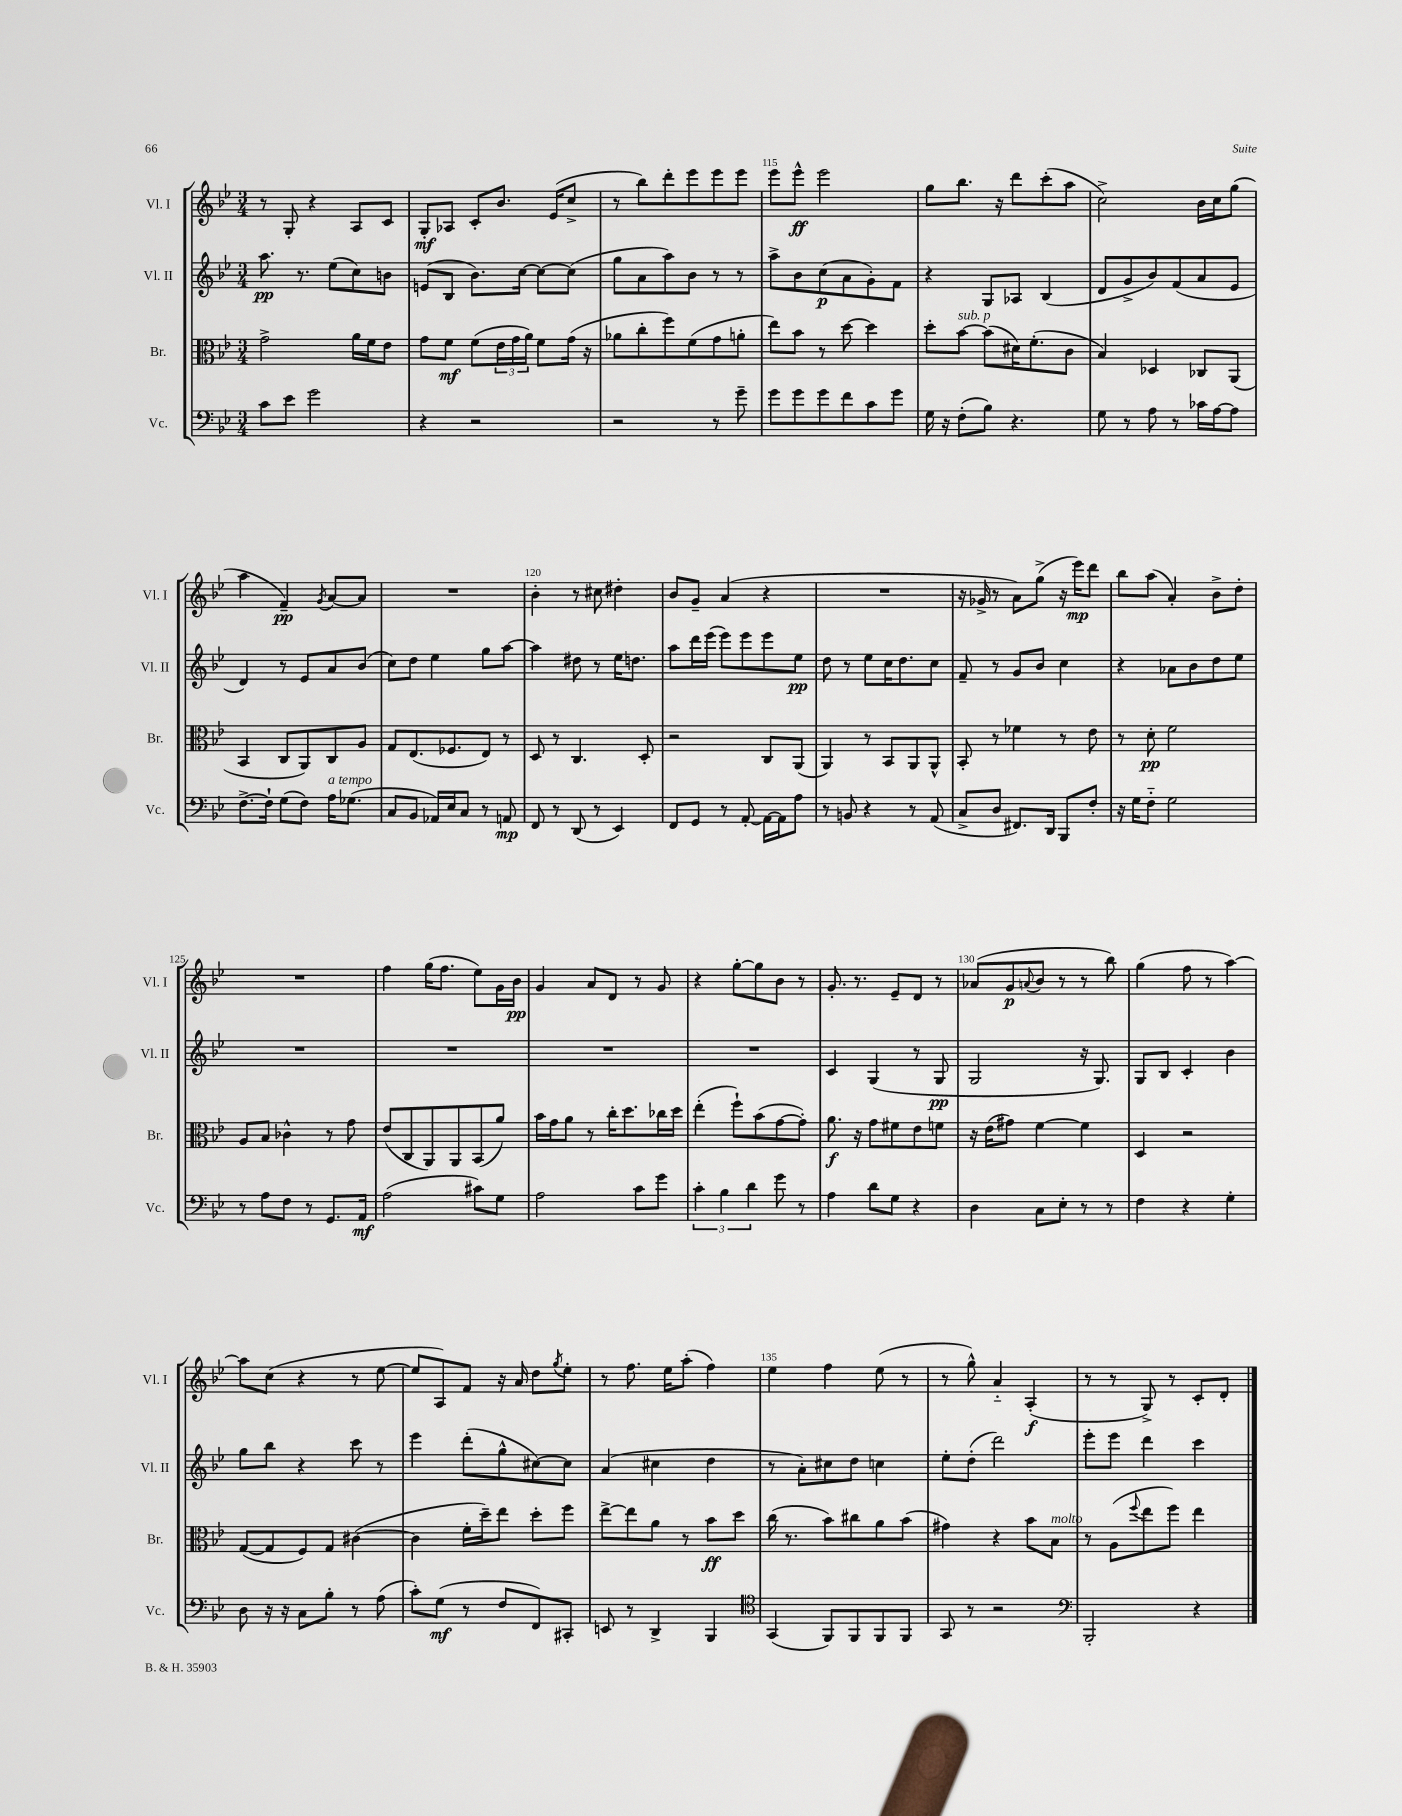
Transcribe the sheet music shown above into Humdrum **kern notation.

**kern	**kern	**kern	**kern
*staff4	*staff3	*staff2	*staff1
*clefF4	*clefC3	*clefG2	*clefG2
*k[b-e-]	*k[b-e-]	*k[b-e-]	*k[b-e-]
*M3/4	*M3/4	*M3/4	*M3/4
8c	2g^	8.aa	8r
8e-	.	.	8G'
.	.	8.r	.
2g	.	.	4r
.	.	(8ee-	.
.	16a	8cc)	8A
.	16f	.	.
.	8e-	8b	8c
=	=	=	=
4r	8g	(8e	8G'
.	8f	8B-	8A-
2r	(8f	8.b-)	8c'
.	24e-	.	8.b-
.	24g	.	.
.	.	[16cc	.
.	24a)	.	.
.	8f	8cc_	.
.	.	.	(16e-
.	(16g	(8cc]	8cc^
.	16r	.	.
=	=	=	=
2r	8a-	8gg	8r
.	8cc'	8a	8bb-)
.	8ff)	8aa)	8ddd'
.	(8f	8b-	8eee-
8r	8g	8r	8eee-
8g~	8a'	8r	8eee-
=	=	=	=
8g	8ee-)	8aa^	8eee-
8g	8b-	8b-	8eee-^^
8g	8r	(8cc	2eee-
8f	[8dd	8a	.
8c	4dd]	8g')	.
8g	.	8f	.
=	=	=	=
16G	8dd'	4r	8gg
16r	.	.	.
(8F'	[8b-	.	8.bb-
8B-)	(8b-]	8G	.
.	.	.	16r
4.r	16d#)	8A-	8ddd
.	(8.f'	.	.
.	.	(4B-	(8ccc'
.	8c	.	8aa
=	=	=	=
8G	4B-)	8d	2cc^)
8r	.	8g^	.
8A	4D-	8b-)	.
8r	.	(8f	.
16c-	8C-	8a	16b-
[16A	.	.	16cc
8A]	(8AA	8e-	(8gg
=	=	=	=
[8.F^	4BB-	4d)	4aa
16F`]	.	.	.
(8G	8C	8r	4f~)
8F)	8AA)	8e-	.
.	.	.	8qg
16A	8C	8a	[8a
(8.G-	.	.	.
.	8A	(8b-	8a]
=	=	=	=
8C	8G	8cc)	2.r
8BB-	(8.E-	8dd	.
16AA-)	.	4ee-	.
16E-	8.F-	.	.
8C	.	.	.
8r	8E-)	8gg	.
8AA	8r	[8aa	.
=	=	=	=
8FF	8D	4aa]	4b-'
8r	8r	.	.
(8DD	4.C	8dd#	8r
8r	.	8r	8cc#
4EE-)	.	16ee-	4dd#'
.	.	8.dd	.
.	8D'	.	.
=	=	=	=
8FF	2r	8aa	8b-
8GG	.	16ddd	8g~
.	.	(16eee-	.
8r	.	8eee-)	(4a
[8AA'	.	8eee-	.
16AA_	8C	8eee-	4r
16AA]	.	.	.
8A	(8AA	8ee-	.
=	=	=	=
8r	4AA)	8dd	2.r
8BB	.	8r	.
4r	8r	8ee-	.
.	8BB-	16cc	.
.	.	8.dd	.
8r	8AA	.	.
(8AA	8AA^^	8cc	.
=	=	=	=
8C^	8BB-'	8f~	16r
.	.	.	16g-^
8D	8r	8r	8r
8.FF#)	4f-	8g	8a)
.	.	8b-	(8gg^
16DD	.	.	.
8BBB-	8r	4cc	16r
.	.	.	16eee-)
8F'	8e-	.	8ddd
=	=	=	=
16r	8r	4r	8bb-
16G	.	.	.
8F'~	8d'	.	(8aa
2G	2f	8a-	4a')
.	.	8b-	.
.	.	8dd	8b-^
.	.	8ee-	8dd'
=	=	=	=
8r	8A	2.r	2.r
8A	8B-	.	.
8F	4c-^^	.	.
8r	.	.	.
8.GG	8r	.	.
.	8g	.	.
16AA	.	.	.
=	=	=	=
(2A	(8e-	2.r	4ff
.	8C	.	.
.	8AA)	.	(16gg
.	.	.	8.ff
.	8AA	.	.
8c#)	(8BB-	.	8ee-)
8G	8a)	.	16g
.	.	.	16b-
=	=	=	=
2A	16b-	2.r	4g
.	16g	.	.
.	8a	.	.
.	8r	.	8a
.	16cc'	.	8d
.	8.dd	.	.
8c	.	.	8r
8g	16cc-	.	8g
.	16dd	.	.
=	=	=	=
6c'	(4ee-'	2.r	4r
6B-	.	.	.
.	8ff`)	.	[8gg'
6d	.	.	.
.	(8b-	.	8gg]
8g	[8g	.	8b-
8r	8g'])	.	8r
=	=	=	=
4A	8.a	4c	8.g'
.	16r	.	8.r
8d	8g	(4G	.
8G	8f#	.	8e-~
4r	8e-	8r	8d
.	8f	8G	8r
=	=	=	=
4D	16r	2G	(8a-
.	(16e-	.	.
.	8g#)	.	8g
.	.	.	8qqa
8C	[4f	.	8b-
8E-'	.	.	8r
8r	4f]	16r	8r
.	.	8.G)	.
8r	.	.	8bb-)
=	=	=	=
4F	4D	8G	(4gg
.	.	8B-	.
4r	2r	4c'	8ff
.	.	.	8r
4G'	.	4b-	[4aa)
=	=	=	=
8D	([8G	8gg	8aa]
16r	8G]	8bb-	(8cc
16r	.	.	.
8C	8F)	4r	4r
8B-'	8G	.	.
8r	([4c#	8ccc	8r
(8A	.	8r	[8ee-
=	=	=	=
8c')	4c#]	4eee-	8ee-]
(8G	.	.	8A)
8r	16f'	(8ddd'	8f
.	16dd~)	.	.
8F	8ee-	8gg^^	16r
.	.	.	16a
8FF)	8dd'	[8cc#)	8dd
.	.	.	8qgg
8CC#'	8ff	8cc#]	8ee-'
=	=	=	=
8EE	[8ee-^	(4a	8r
8r	8ee-]	.	8.ff
4DD^	8a	4cc#	.
.	.	.	16ee-
.	8r	.	(8aa'
4BBB-	8b-	4dd	4ff)
.	8dd	.	.
=	=	=	=
*clefC4	*	*	*
(4GG	(16cc	8r	4ee-
.	8.r	.	.
.	.	8a')	.
8FF)	8b-)	8cc#	4ff
8FF	8cc#	8dd	.
8FF	8a	4cc	(8ee-
8FF	(8b-	.	8r
=	=	=	=
8GG	4g#)	8ee-'	8r
8r	.	(8dd'	8gg^^)
2r	4r	2ddd)	4a'~
.	8b-	.	(4A'
.	8B-	.	.
=	=	=	=
*clefF4	*	*	*
2BBB-'	8r	8eee-'	8r
.	(8A	8eee-	8r
.	8qqff	.	.
.	8ee-	4ddd	8G^)
.	8ff)	.	8r
4r	4ee-	4ccc	8c'
.	.	.	8d'
==	==	==	==
*-	*-	*-	*-
